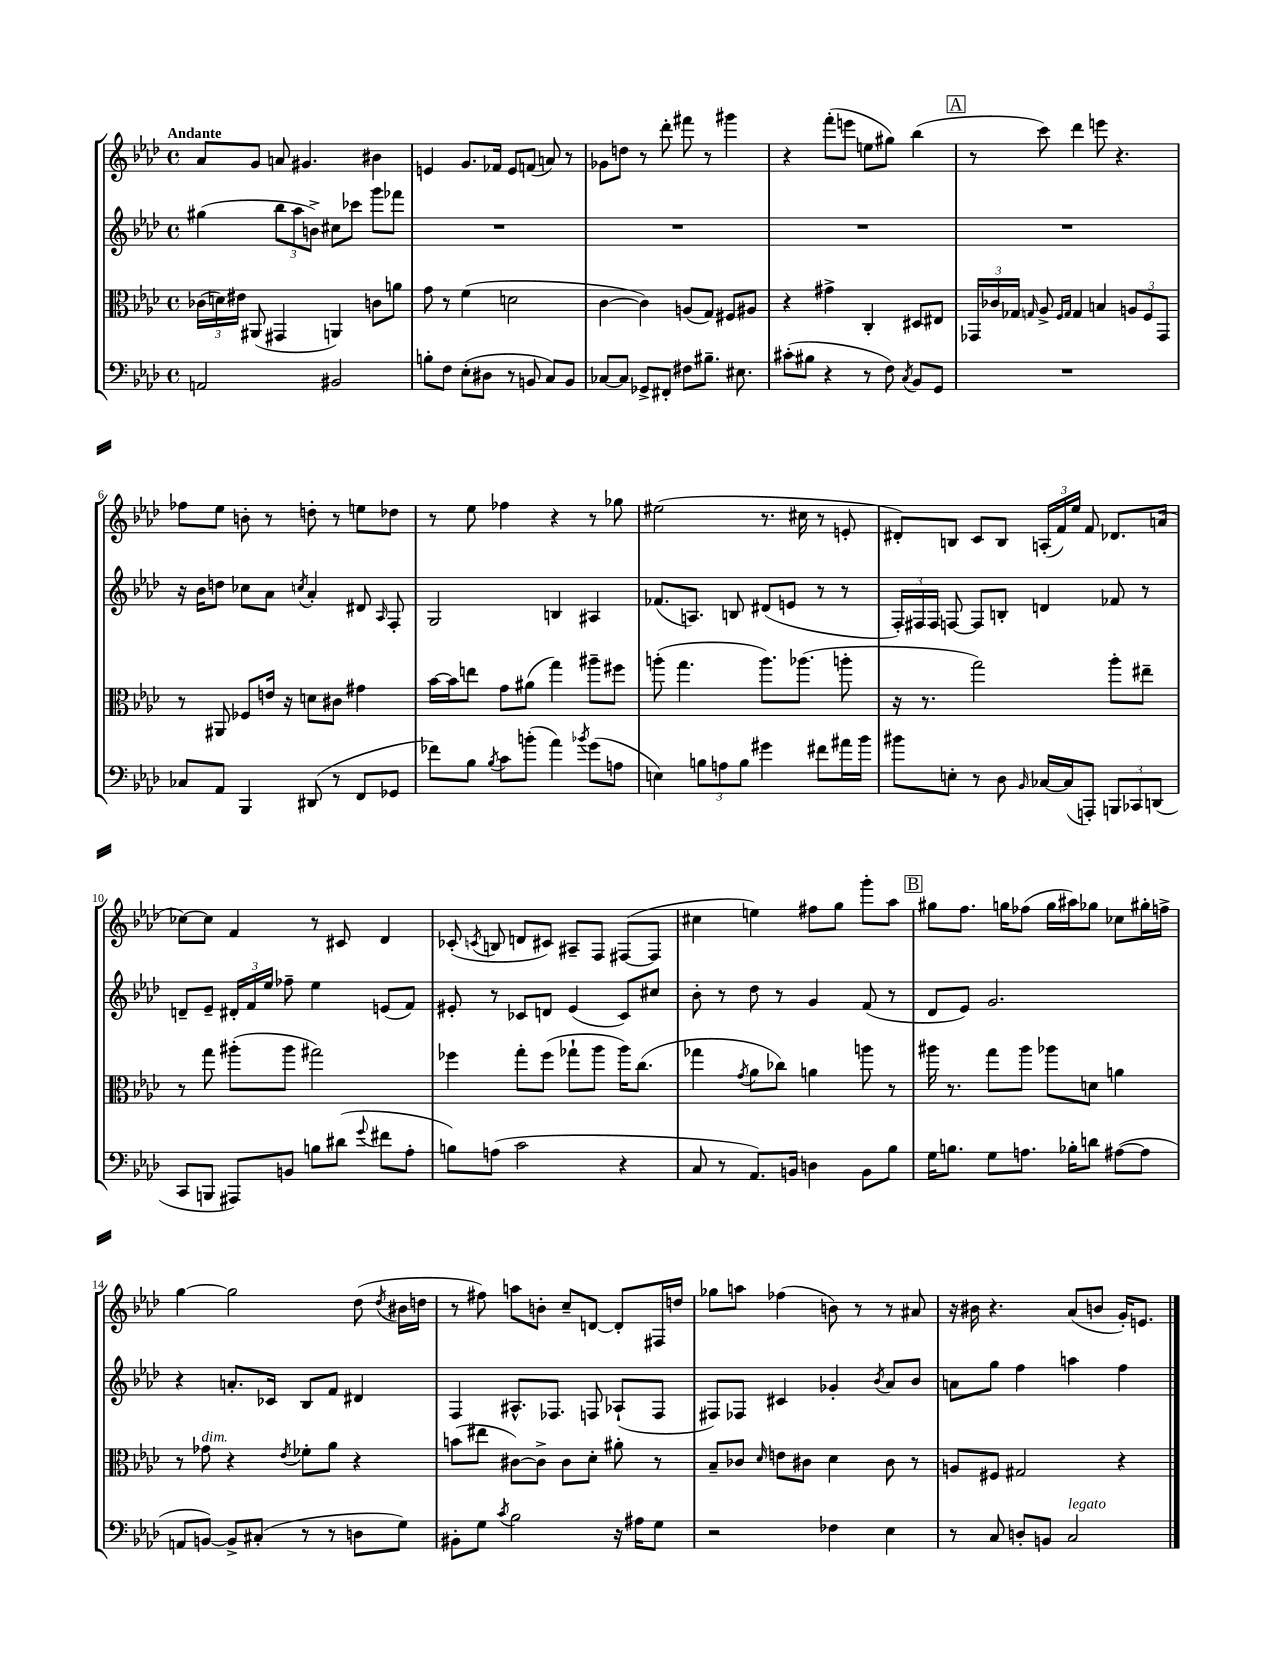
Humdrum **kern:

**kern	**kern	**kern	**kern
*staff4	*staff3	*staff2	*staff1
*clefF4	*clefC3	*clefG2	*clefG2
*k[b-e-a-d-]	*k[b-e-a-d-]	*k[b-e-a-d-]	*k[b-e-a-d-]
*M4/4	*M4/4	*M4/4	*M4/4
*met(c)	*met(c)	*met(c)	*met(c)
2AA	(24c-	(4gg#	8a-
.	24d)	.	.
.	24e#	.	.
.	(8AA#	.	8g
.	4GG#	12bb-	8a
.	.	12aa-	.
.	.	.	4.g#
.	.	12b^)	.
2BB#	4AA)	8cc#	.
.	.	8ccc-	.
.	8c	8ggg	4b#
.	8a	8fff-	.
=	=	=	=
8B'	8g	1r	4e
8F	8r	.	.
(8E-'	(4f	.	8.g
8D#	.	.	.
.	.	.	16f-
8r	2d	.	8e
8BB	.	.	(8f
8C)	.	.	8a)
8BB	.	.	8r
=	=	=	=
[8C-	[4c	1r	8g-
8C-]	.	.	8dd
8GG-^	4c])	.	8r
8FF#'	.	.	8ddd-'
8F#	(8A	.	8fff#
8.B#~	8G)	.	8r
.	8F#	.	4ggg#
8.E#	.	.	.
.	8A#	.	.
=	=	=	=
(8c#'	4r	1r	4r
8B#	.	.	.
4r	4g#^	.	(8fff'
.	.	.	8eee
8r	4C'	.	8ee
8F)	.	.	8gg#)
8qC	.	.	.
8BB-	8D#	.	(4bb-
8GG	8E#	.	.
=	=	=	=
1r	24GG-	1r	8r
.	24c-	.	.
.	24G-	.	.
.	16qqG	.	.
.	8A-^	.	8ccc)
.	16qqF	.	.
.	16qqG	.	.
.	4G	.	4ddd-
.	4B	.	8eee
.	.	.	4.r
.	12A	.	.
.	12F	.	.
.	12GG-	.	.
=	=	=	=
8C-	8r	16r	8ff-
.	.	16b-	.
8AA-	8AA#	8dd	8ee-
4BBB-	8F-	8cc-	8b'
.	16e	8a-	8r
.	16r	.	.
.	.	8qcc	.
(8DD#	8d	4a-'	8dd'
8r	8c#	.	8r
8FF	4g#	8d#	8ee
.	.	16qqA-	.
8GG-	.	8F'	8dd-
=	=	=	=
8f-)	[16b-	2G	8r
.	16b-]	.	.
8B-	8ee	.	8ee-
8qB-	.	.	.
8c	8g	.	4ff-
(8b'	(8a#	.	.
4a-)	4gg)	4B	4r
8qb-	.	.	.
(8g	8aa#~	4A#	8r
8A	8ff#	.	8gg-
=	=	=	=
4E)	(8aa'	(8.f-	(2ee#
.	4.gg	.	.
.	.	8.A)	.
12B	.	.	.
12A	.	.	.
.	.	8B	.
12B	.	.	.
4g#	8.aa)	(8d#	8.r
.	.	8e	.
.	(8.aa-	.	16cc#
8f#	.	8r	8r
16a#	8aa'	8r	8e'
16b-	.	.	.
=	=	=	=
8b#	16r	24F')	8d#')
.	.	24F#	.
.	8.r	.	.
.	.	24F#	.
8E'	.	[8F	8B
8r	2gg)	8F]	8c
8D-	.	8B'	8B
16qqBB-	.	.	.
[16C-	.	4d	(24A'
.	.	.	24f)
(16C-]	.	.	.
.	.	.	24ee-
8AAA')	.	.	8f
12BBB	8aa-'	8f-	8.d-
12CC-	.	.	.
.	8ee#~	8r	.
(12DD	.	.	.
.	.	.	(16a
=	=	=	=
8CC	8r	8d~	[8cc-)
8BBB	8gg	8e-~	8cc-]
8AAA#)	(8aa#'	24d#'	4f
.	.	24f	.
.	.	24ee-	.
8BB	8aa#	8ff-~	.
8B	2gg#)	4ee-	8r
(8d#	.	.	8c#
8qqg	.	.	.
8f#	.	(8e	4d-
8A-'	.	8f)	.
=	=	=	=
8B)	4ff-	8e#'	(8c-'
.	.	.	8qc
(8A	.	8r	8B
2c	8gg'	8c-	8d
.	(8ff-	8d	8c#)
.	8gg-`	(4e#	8A#~
.	8aa-	.	8F
4r	16aa-)	8c-)	([8F#
.	(8.cc	.	.
.	.	8cc#	8F#]
=	=	=	=
8C	4gg-	8b-'	4cc#
8r	.	8r	.
.	8qg	.	.
8.AA-)	8a-	8dd-	4ee)
.	8cc-)	8r	.
16BB	.	.	.
4D	4a	4g	8ff#
.	.	.	8gg
8BB	8aa	(8f	8ggg'
8B-	8r	8r	8aa-
=	=	=	=
16G	16aa#	8d-	8gg#
8.B	8.r	.	.
.	.	8e-)	8.ff
8G	8gg	2.g	.
.	.	.	16gg
8.A	8aa#	.	(8ff-
.	8aa-	.	16gg
16B-'	.	.	16aa#)
8d	8d	.	8gg-
([8A#	4a	.	8cc-
8A#]	.	.	16gg#'
.	.	.	16ff^
=	=	=	=
8AA	8r	4r	[4gg
[8BB)	8g-	.	.
8BB^]	4r	8.a'	2gg]
(8C#'	.	.	.
.	.	16c-	.
.	8qe-	.	.
8r	8f-'	8B-	.
8r	8a-	8f	.
8D	4r	4d#	(8dd-
.	.	.	8qdd-
8G)	.	.	16b#
.	.	.	16dd
=	=	=	=
8BB#'	(8b	4F	8r
8G	8ee#	.	8ff#)
8qc	.	.	.
2B-	[8c#)	8.A#^^	8aa
.	8c#^]	.	8b'
.	.	8.F-	.
.	8c#	.	8cc~
.	8d-'	8F	[8d
16r	8a#'	(8A-`	8d']
16A#	.	.	.
8G	8r	8F	16F#
.	.	.	16dd
=	=	=	=
2r	8B-~	8F#)	8gg-
.	8c-	8F-	8aa
.	16qqd-	.	.
.	8e	4c#	(4ff-
.	8c#	.	.
4F-	4d-	4g-'	8b)
.	.	.	8r
.	.	8qb-	.
4E-	8c#	8a-	8r
.	8r	8b-	8a#
=	=	=	=
8r	8A	8a	16r
.	.	.	16b#
8C	8F#	8gg	4.r
8D'	2G#	4ff	.
8BB	.	.	.
2C	.	4aa	(8a-
.	.	.	8b
.	4r	4ff	16g')
.	.	.	8.e
==	==	==	==
*-	*-	*-	*-
